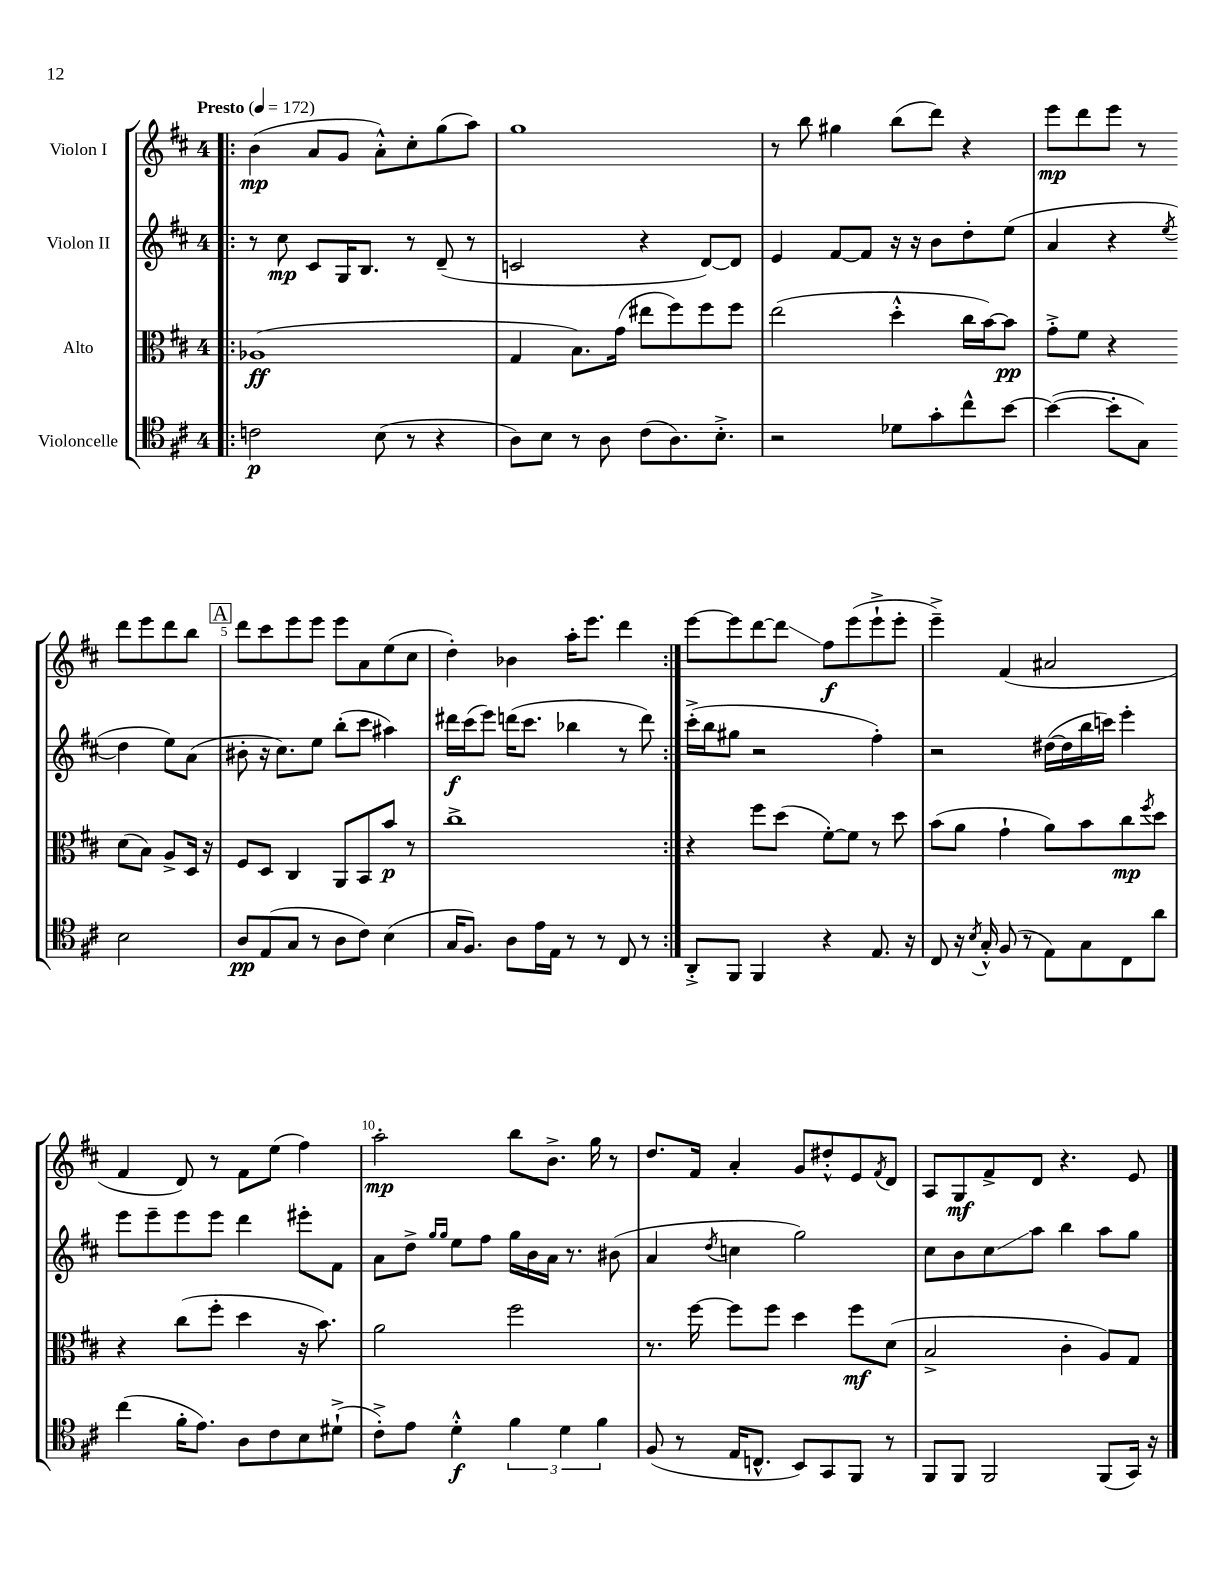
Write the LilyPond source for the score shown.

<<
\new StaffGroup <<
\new Staff = "s0" \with { instrumentName = "Violon I" } {
    \clef treble \key d \major \once \override Staff.TimeSignature.style = #'single-digit \time 4/4 \tempo "Presto" 4 = 172
    \repeat volta 2 { \bar ".|:" b'4\mp( a'8 g'8 a'8-.-^) cis''8-. g''8( a''8) |
    g''1 |
    r8 b''8 gis''4 b''8( d'''8) r4 |
    e'''8\mp d'''8 e'''8 r8 d'''8 e'''8 d'''8 b''8 |
    \mark \markup { \box "A" } d'''8 cis'''8 e'''8 e'''8 e'''8 a'8 e''8( cis''8 |
    d''4-.) bes'4 a''16-. e'''8. d'''4 | }
    e'''8~ e'''8 d'''8~ d'''8\glissando fis''8\f e'''8( e'''8-!-> e'''8-. |
    e'''4--->) fis'4( ais'2 |
    fis'4 d'8) r8 fis'8 e''8( fis''4) |
    a''2-.\mp b''8 b'8.-> g''16 r8 |
    d''8. fis'16 a'4-. g'8 dis''8-.-^ e'8 \acciaccatura { fis'8 } d'8 |
    a8 g8\mf fis'8-> d'8 r4. e'8 \bar "|." |
}
\new Staff = "s1" \with { instrumentName = "Violon II" } {
    \clef treble \key d \major \once \override Staff.TimeSignature.style = #'single-digit \time 4/4
    \repeat volta 2 { \bar ".|:" r8 cis''8\mp cis'8 g16 b8. r8 d'8--( r8 |
    c'2 r4 d'8~) d'8 |
    e'4 fis'8~ fis'8 r16 r16 b'8 d''8-. e''8( |
    a'4 r4 \acciaccatura { e''8 } d''4 e''8) a'8( |
    \mark \markup { \box "A" } bis'8-. r16 cis''8.) e''8 b''8-.( cis'''8 ais''4) |
    dis'''16\f cis'''16( e'''8) d'''16( cis'''8. bes''4 r8 d'''8) | }
    cis'''16-.->( b''16 gis''8 r2 fis''4-.) |
    r2 dis''16~( dis''16 b''16 c'''16) e'''4-. |
    e'''8 e'''8-- e'''8 e'''8 d'''4 eis'''8-. fis'8 |
    a'8 d''8-> \grace { g''16 g''16 } e''8 fis''8 g''16 b'16 a'16 r8. bis'8( |
    a'4 \acciaccatura { d''8 } c''4 g''2) |
    cis''8 b'8 cis''8\glissando a''8 b''4 a''8 g''8 \bar "|." |
}
\new Staff = "s2" \with { instrumentName = "Alto" } {
    \clef alto \key d \major \once \override Staff.TimeSignature.style = #'single-digit \time 4/4
    \repeat volta 2 { \bar ".|:" aes1\ff( |
    g4 b8.) g'16( eis''8 fis''8) fis''8 fis''8 |
    e''2( d''4-.-^ cis''16 b'16~) b'8\pp |
    g'8-.-> fis'8 r4 d'8( b8) a8-> d16 r16 |
    \mark \markup { \box "A" } fis8 d8 cis4 a,8 b,8 b'8\p r8 |
    cis''1-> | }
    r4 fis''8 d''8( fis'8~-.) fis'8 r8 d''8 |
    b'8( a'8 g'4-! a'8) b'8 cis''8\mp \acciaccatura { fis''8 } d''8 |
    r4 cis''8( fis''8-. d''4 r16 b'8.) |
    a'2 fis''2 |
    r8. fis''16~ fis''8 fis''8 d''4 fis''8\mf d'8( |
    b2-> cis'4-. a8) g8 \bar "|." |
}
\new Staff = "s3" \with { instrumentName = "Violoncelle" } {
    \clef tenor \key d \major \once \override Staff.TimeSignature.style = #'single-digit \time 4/4
    \repeat volta 2 { \bar ".|:" c'2\p b8( r8 r4 |
    a8) b8 r8 a8 cis'8( a8.) b8.-.-> |
    r2 des'8 g'8-. cis''8-^ b'8~ |
    b'4~( b'8-. g8) b2 |
    \mark \markup { \box "A" } a8\pp e8( g8 r8 a8 cis'8) b4( |
    g16 fis8.) a8 e'16 e16 r8 r8 cis8 r8 | }
    a,8-.-> fis,8 fis,4 r4 e8. r16 |
    cis8 r16 \acciaccatura { b8 } g16-.-^ fis8( r8 e8) g8 cis8 a'8 |
    cis''4( fis'16-. e'8.) a8 cis'8 b8 dis'8-!->( |
    cis'8-.->) e'8 d'4-.-^\f \tuplet 3/2 { fis'4 d'4 fis'4 } |
    fis8( r8 e16 c8.-^ b,8) g,8 fis,8 r8 |
    fis,8 fis,8 fis,2 fis,8( g,16) r16 \bar "|." |
}
>>
>>
\layout { \context { \Score \override BarNumber.break-visibility = ##(#f #t #t) barNumberVisibility = #(every-nth-bar-number-visible 5) } }
